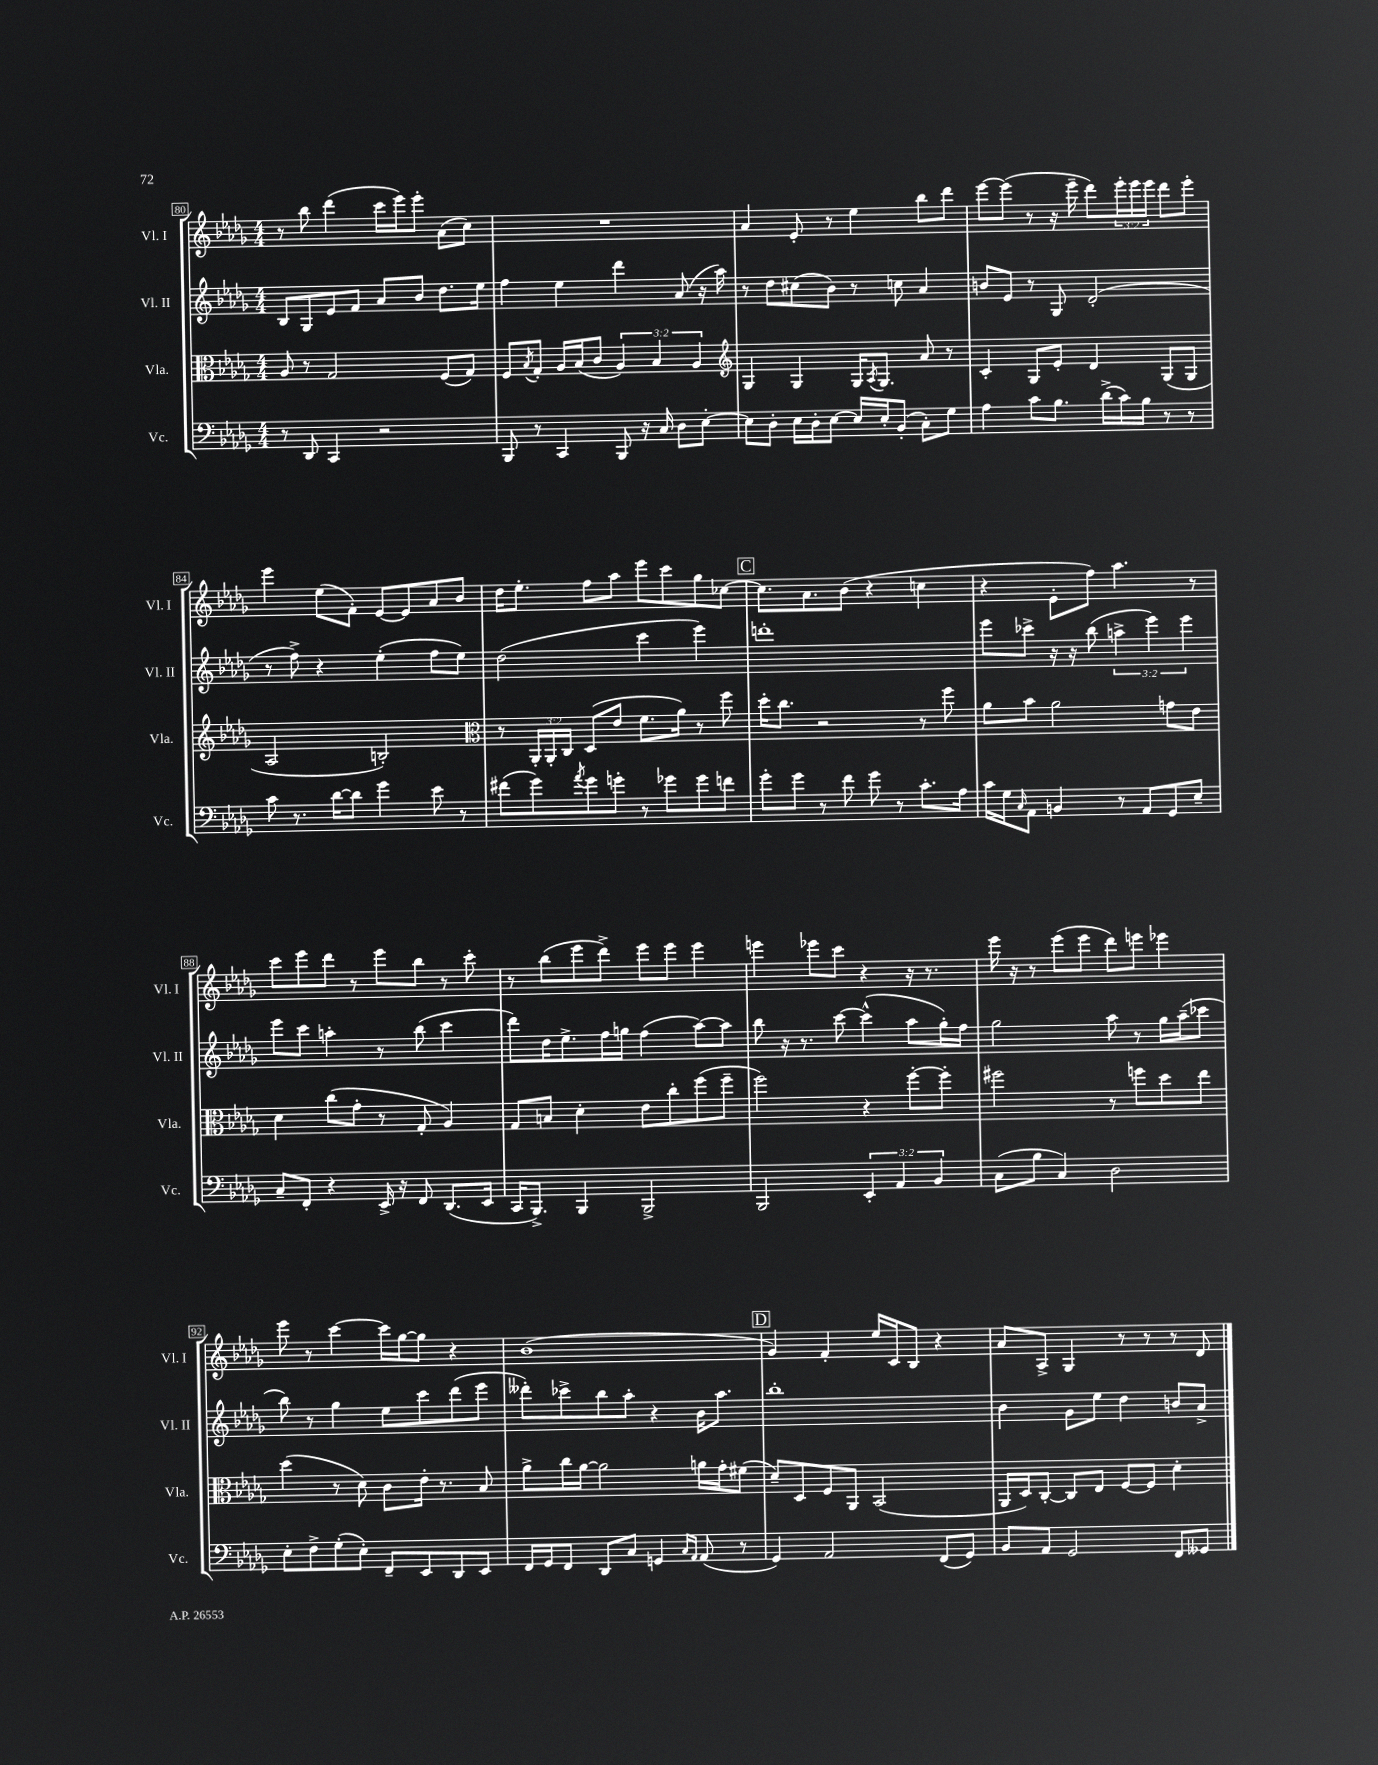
<<
\new StaffGroup <<
\new Staff = "s0" \with { instrumentName = "Vl. I" shortInstrumentName = "Vl. I" } {
    \clef treble \key des \major \numericTimeSignature \time 4/4 \override Staff.TupletNumber.text = #tuplet-number::calc-fraction-text
    r8 bes''8 des'''4( c'''16 ees'''16) ees'''8-. aes'8( c''8) |
    R1 |
    aes'4 ees'8-. r8 ees''4 bes''8 des'''8 |
    ees'''8~ ees'''8( r8 r16 ees'''16-- des'''8) \tuplet 3/2 { ees'''16-. ees'''16 ees'''16 } des'''8 ees'''8-. |
    ees'''4 ees''8( f'8-.) ees'8~ ees'8 aes'8 bes'8 |
    des''16 ees''8.-. f''8 aes''8 ees'''8 c'''8 ges''8 ces''8~ |
    \mark \markup { \box "C" } ces''8. aes'8. bes'8( r4 c''4 |
    r4 ees'8-. f''8) aes''4. r8 |
    c'''8 ees'''8 des'''8 r8 ees'''8 bes''8 r8 c'''8-. |
    r8 bes''8( ees'''8 des'''8->) ees'''8 ees'''8 ees'''4 |
    e'''4 ees'''8 c'''8 r4 r16 r8. |
    ees'''16 r16 r8 ees'''8( ees'''8 des'''8) e'''8 ees'''4 |
    ees'''8 r8 c'''4~ c'''16 ges''16~ ges''8 r4 |
    bes'1( |
    \mark \markup { \box "D" } ges'4) f'4-. ees''16 c'16 bes8 r4 |
    aes'8 aes8-> ges4 r8 r8 r8 des'8 \bar "|." |
}
\new Staff = "s1" \with { instrumentName = "Vl. II" shortInstrumentName = "Vl. II" } {
    \clef treble \key des \major \numericTimeSignature \time 4/4 \override Staff.TupletNumber.text = #tuplet-number::calc-fraction-text
    bes8 ges8 ees'8 f'8 aes'8 bes'8 des''8. ees''16 |
    f''4 ees''4 des'''4 aes'8( r16 aes''16) |
    r8 des''8 cis''8( bes'8) r8 c''8 aes'4 |
    b'8 ees'8 r8 ges8 des'2-.( |
    r8 f''8->) r4 ees''4-.( f''8 ees''8) |
    des''2( c'''4 ees'''4) |
    \mark \markup { \box "C" } d'''1-. |
    ees'''8 ces'''8-> r16 r16 bes''8( \tuplet 3/2 { a''4-> ees'''4) ees'''4 } |
    ees'''8 c'''8 a''4-. r8 bes''8( c'''4 |
    des'''8) des''16 ees''8.-> f''16 g''16 f''4( aes''8~) aes''8 |
    bes''8 r16 r8. c'''8~ c'''4-^( aes''8 ges''16-.) f''16 |
    ges''2 aes''8 r8 ges''16 aes''16--( ces'''8 |
    bes''8) r8 ges''4 ees''8 c'''8 des'''8( ees'''8 |
    deses'''8-.) ces'''8-> bes''8 aes''8-. r4 bes'16 aes''8. |
    \mark \markup { \box "D" } bes''1-. |
    bes'4 ges'8 ees''8 des''4 b'8 aes'8-> \bar "|." |
}
\new Staff = "s2" \with { instrumentName = "Vla." shortInstrumentName = "Vla." } {
    \clef alto \key des \major \numericTimeSignature \time 4/4 \override Staff.TupletNumber.text = #tuplet-number::calc-fraction-text
    aes8 r8 ges2 f8( ges8) |
    f8 \acciaccatura { bes8 } ges8-. aes16 bes16( c'8 \tuplet 3/2 { aes4) bes4 aes4 } |
    \clef treble ges4 ges4 ges16 \acciaccatura { aes8 } ges8. aes'8 r8 |
    c'4-. ges8 ees'8-. des'4 ges8( ges8 |
    aes2 b2-.) |
    \clef alto r8 \tuplet 3/2 { aes,16-. aes,16-. c16 } des8( ees'8 f'8. aes'16) r8 f''8 |
    \mark \markup { \box "C" } des''16-. c''8. r2 r8 f''8 |
    aes'8 bes'8 aes'2 g'8 ees'8 |
    des'4 c''8( ges'8-. r8 ges8-. aes4) |
    ges8 b8 des'4-. ees'8 c''8-. f''8( f''8-- |
    f''2) r4 f''8~-. f''8-. |
    fis''2 r8 f''8 des''8 ees''8 |
    des''4( r8 des'8) c'8 ees'16-. r8. bes8 |
    aes'8-> c''16 aes'16~ aes'2 a'16 ges'16-. fis'8( |
    \mark \markup { \box "D" } des'8--) des8 f8 aes,8 bes,2( |
    aes,16 des16) c8~-. c8 ees8 f8~ f8 des'4-. \bar "|." |
}
\new Staff = "s3" \with { instrumentName = "Vc." shortInstrumentName = "Vc." } {
    \clef bass \key des \major \numericTimeSignature \time 4/4 \override Staff.TupletNumber.text = #tuplet-number::calc-fraction-text
    r8 des,8 c,4 r2 |
    bes,,8 r8 c,4 bes,,8 r16 c16 des8 ees8~-. |
    ees8 des8-. ees16 des16-. ees8~ ees16 ees16-. bes,8-.( c8-.) ges8 |
    aes4 c'8 bes8. des'16->( c'16) bes16 r8 r8 |
    c'8 r8. des'16~ des'8 ges'4 ees'8 r8 |
    fis'8( ges'8) \acciaccatura { aes'8 } ges'8 g'8-. r8 ges'8 ges'8 f'8 |
    \mark \markup { \box "C" } ges'8-. ges'8 r8 f'8 ges'8 r8 c'8.-. aes16 |
    c'16 ges16 \grace { c16 } aes,8 b,4 r8 aes,8 ges,8 ees8-- |
    c8-- f,8-. r4 ees,16-> r16 f,8 des,8.( ees,16 |
    c,16 bes,,8.->) bes,,4 bes,,2-> |
    bes,,2 \tuplet 3/2 { ees,4-. aes,4 bes,4 } |
    c8( bes8 c4) des2 |
    ees8-. f8-> ges8-.( ees8-.) f,8-- ees,8 des,8 ees,8 |
    f,16 ges,16 f,8 des,8 c8 g,4 \grace { c16 aes,16 } aes,8( r8 |
    \mark \markup { \box "D" } ges,4) aes,2 f,8( ges,8) |
    bes,8 aes,8 ges,2 f,8 geses,8 \bar "|." |
}
>>
>>
\layout { \context { \Score currentBarNumber = #80 \override BarNumber.stencil = #(make-stencil-boxer 0.1 0.3 ly:text-interface::print) } }
